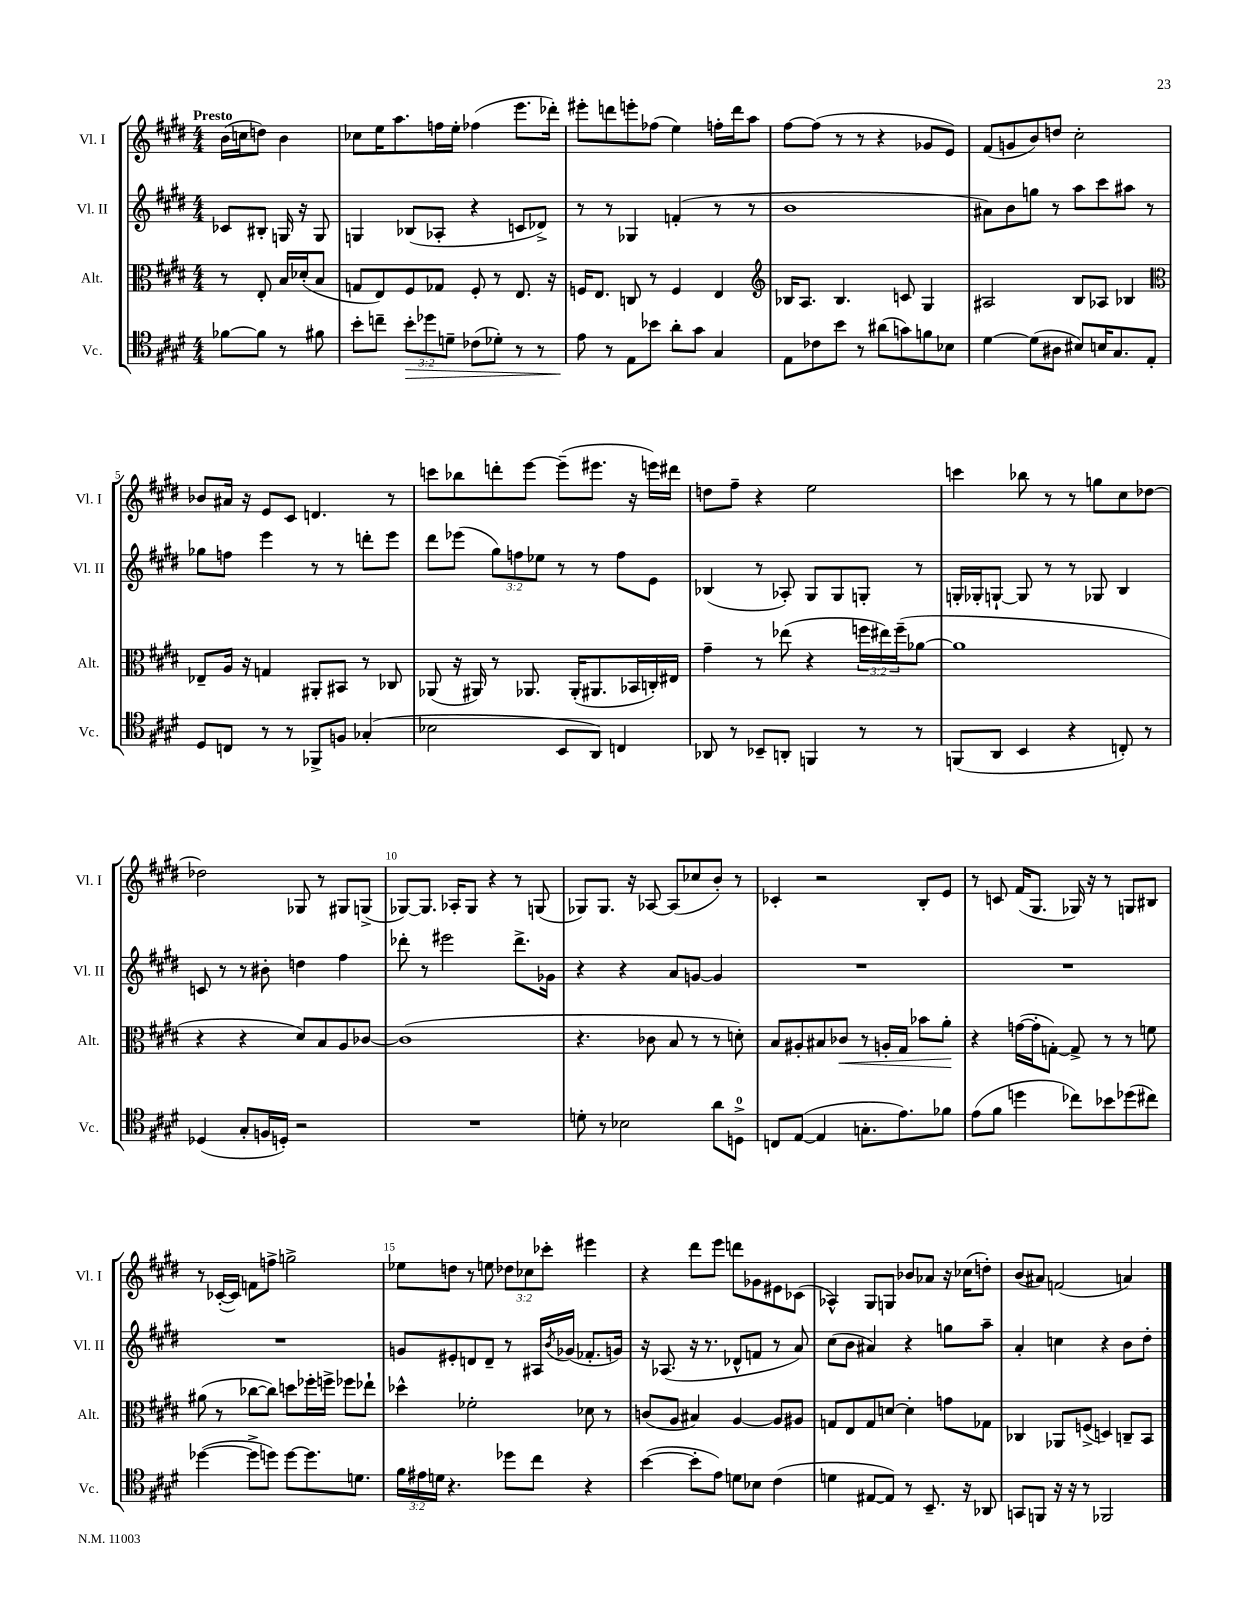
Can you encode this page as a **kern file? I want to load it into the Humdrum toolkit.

**kern	**kern	**kern	**kern
*staff4	*staff3	*staff2	*staff1
*clefC4	*clefC3	*clefG2	*clefG2
*k[f#c#g#d#]	*k[f#c#g#d#]	*k[f#c#g#d#]	*k[f#c#g#d#]
*M4/4	*M4/4	*M4/4	*M4/4
[8f-	8r	8c-	(16b
.	.	.	16cc
8f-]	8E'	8B#'	8dd)
8r	16B	16G	4b
.	(16d-'	16r	.
8f#	8B	8G	.
=	=	=	=
8b'	8G	4G	8cc-
8cc~	8E)	.	16ee
.	.	.	8.aa
12b'	8F#	(8B-	.
12dd-	.	.	.
.	8G-	8A-'	16ff
12d~	.	.	.
.	.	.	16ee'
(8c-	8F#'	4r	(4ff-
8d-')	8r	.	.
8r	8.E	8c	8.eee
8r	.	8d-^)	.
.	16r	.	16ddd-')
=	=	=	=
8e	16F	8r	8eee#'
.	8.E	.	.
8r	.	8r	8ddd
8E	8C	4G-	8eee'
8b-	8r	.	(8ff-
8a'	4F	(4f'	4ee)
8g#	.	.	.
4G#	4E	8r	16ff'
.	.	.	16ddd
.	.	8r	8aa
=	=	=	=
*	*clefG2	*	*
8E	16B-	1b	[8ff#
.	8.A	.	.
8c-	.	.	(8ff#]
8b	4.B-	.	8r
8r	.	.	8r
(8a#	.	.	4r
8g)	8c	.	.
8f	4G#	.	8g-
8B-	.	.	8e)
=	=	=	=
[4d#	2A#	8a#)	(8f#
.	.	8b	8g
(8d#]	.	8gg	8b)
8A#	.	8r	8dd
8B#)	8B	8aa	2cc#'
16B	8A-	8ccc#	.
8.G#	.	.	.
.	4B-	8aa#	.
8E'	.	8r	.
=	=	=	=
*	*clefC3	*	*
8D#	8E-~	8gg-	8b-
8C	16A	8ff	16a#
.	16r	.	16r
8r	4G	4eee	8e
8r	.	.	8c#
8FF-^	8AA#'	8r	4.d
8F	8BB#	8r	.
(4G-'	8r	8ddd'	.
.	8C-	8eee	8r
=	=	=	=
2B-	(8AA-	8ddd#	8ccc
.	16r	(8eee-	8bb-
.	16AA#)	.	.
.	8r	12gg#)	8ddd'
.	.	12ff	.
.	8.AA-	.	[8eee
.	.	12ee-	.
8BB	.	8r	(8eee~]
.	(16AA-'	.	.
8AA)	8.AA#	8r	8.eee#
4C	.	8ff	.
.	16BB-	.	16r
.	16C')	8e	16eee)
.	16E#	.	16ddd#
=	=	=	=
8AA-	4g#~	(4B-	8dd
8r	.	.	8ff#~
8BB-~	8r	8r	4r
8AA'	(8ee-	8A-')	.
4FF	4r	8G#	2ee
.	.	8G#	.
8r	24ff	8G'	.
.	24ee#)	.	.
.	(24ff~	.	.
8r	[8a-	8r	.
=	=	=	=
(8FF	1a-]	16G'	4ccc
.	.	16G-'	.
8AA	.	[8G`	.
4BB	.	8G]	8bb-
.	.	8r	8r
4r	.	8r	8r
.	.	8G-	8gg
8C')	.	4B	8cc#
8r	.	.	[8dd-
=	=	=	=
(4D-	4r	8c	2dd-]
.	.	8r	.
8G#'	4r	8r	.
16F	.	8b#'	.
16D')	.	.	.
2r	8d#)	4dd	8G-
.	8B	.	8r
.	8A	4ff#	8G#
.	[8c-	.	(8G^
=	=	=	=
1r	(1c-]	8ddd-'	[8G-)
.	.	8r	8.G-]
.	.	2eee#	.
.	.	.	16A-'
.	.	.	8G-
.	.	.	4r
.	.	8.ddd-^	8r
.	.	.	(8G
.	.	16g-	.
=	=	=	=
8d'	4.r	4r	8G-)
8r	.	.	8.G-
2B-	.	4r	.
.	.	.	16r
.	8c-	.	[8A-
.	8B	8a	(8A-]
.	8r	[8g	8cc-
8a	8r	4g]	8b')
8D^	8d')	.	8r
=	=	=	=
8C	8B	1r	4c-'
([8E	8A#'	.	.
4E]	8B#	.	2r
.	8c-	.	.
8.G'	8r	.	.
.	16A'	.	.
8.e)	16G#	.	.
.	8b-	.	8B'
8f-	8a'	.	8e
=	=	=	=
(8e	4r	1r	8r
8f#	.	.	8c
4dd	([16g	.	(16f#
.	16g']	.	8.G#
.	[8G')	.	.
8cc-)	8G^]	.	16G-)
.	.	.	16r
8b-	8r	.	8r
(8dd-	8r	.	8G
8cc#)	8f	.	8B#
=	=	=	=
([4dd-	(8a#	1r	8r
.	8r	.	([16c-'
.	.	.	16c-])
8dd-^]	[8cc-	.	8f
8dd)	8cc-])	.	8ff^
[8dd	8dd	.	2gg^
8.dd]	16ff-'	.	.
.	16ff^	.	.
.	8ff-	.	.
8.d	.	.	.
.	8ee-`	.	.
=	=	=	=
24f#	4dd-^^	8g	8ee-
24e#	.	.	.
24d	.	.	.
4.r	.	8e#'	8dd
.	2f-'	8d	8r
.	.	8d~	8ee
8dd-	.	8r	12dd-
.	.	.	12cc-
8cc#	.	16A#	.
.	.	.	12ccc-'
.	.	8qb	.
.	.	(16g-	.
4r	8d-	8.f-'	4eee#
.	8r	.	.
.	.	16g)	.
=	=	=	=
([4b	(8c	16r	4r
.	.	(8.A-	.
.	8A	.	.
8b']	4B#)	16r	8ddd#
.	.	8.r	.
8e)	.	.	8eee
8d	[4A	8d-^^	8ddd
8B-	.	8f	8g-
(4c#	8A]	8r	8e#
.	8A#	8a)	(8c-
=	=	=	=
4d	8G	(8cc#	4A-^^)
.	8E	8b	.
[8E#	8G	4a#)	8G#
8E#])	[8d	.	8G
8r	4d']	4r	8b-
8.BB~	.	.	8a-
.	8g	8gg	16r
16r	.	.	(16cc-
8AA-	8G-	8aa~	8dd')
=	=	=	=
8GG	4C-	4a'	(8b
8FF	.	.	8a#)
16r	8AA-	4cc	(2f
16r	.	.	.
8r	(8F^	.	.
2FF-	4D)	4r	.
.	8C~	8b	4a)
.	8BB	8dd#'	.
==	==	==	==
*-	*-	*-	*-
